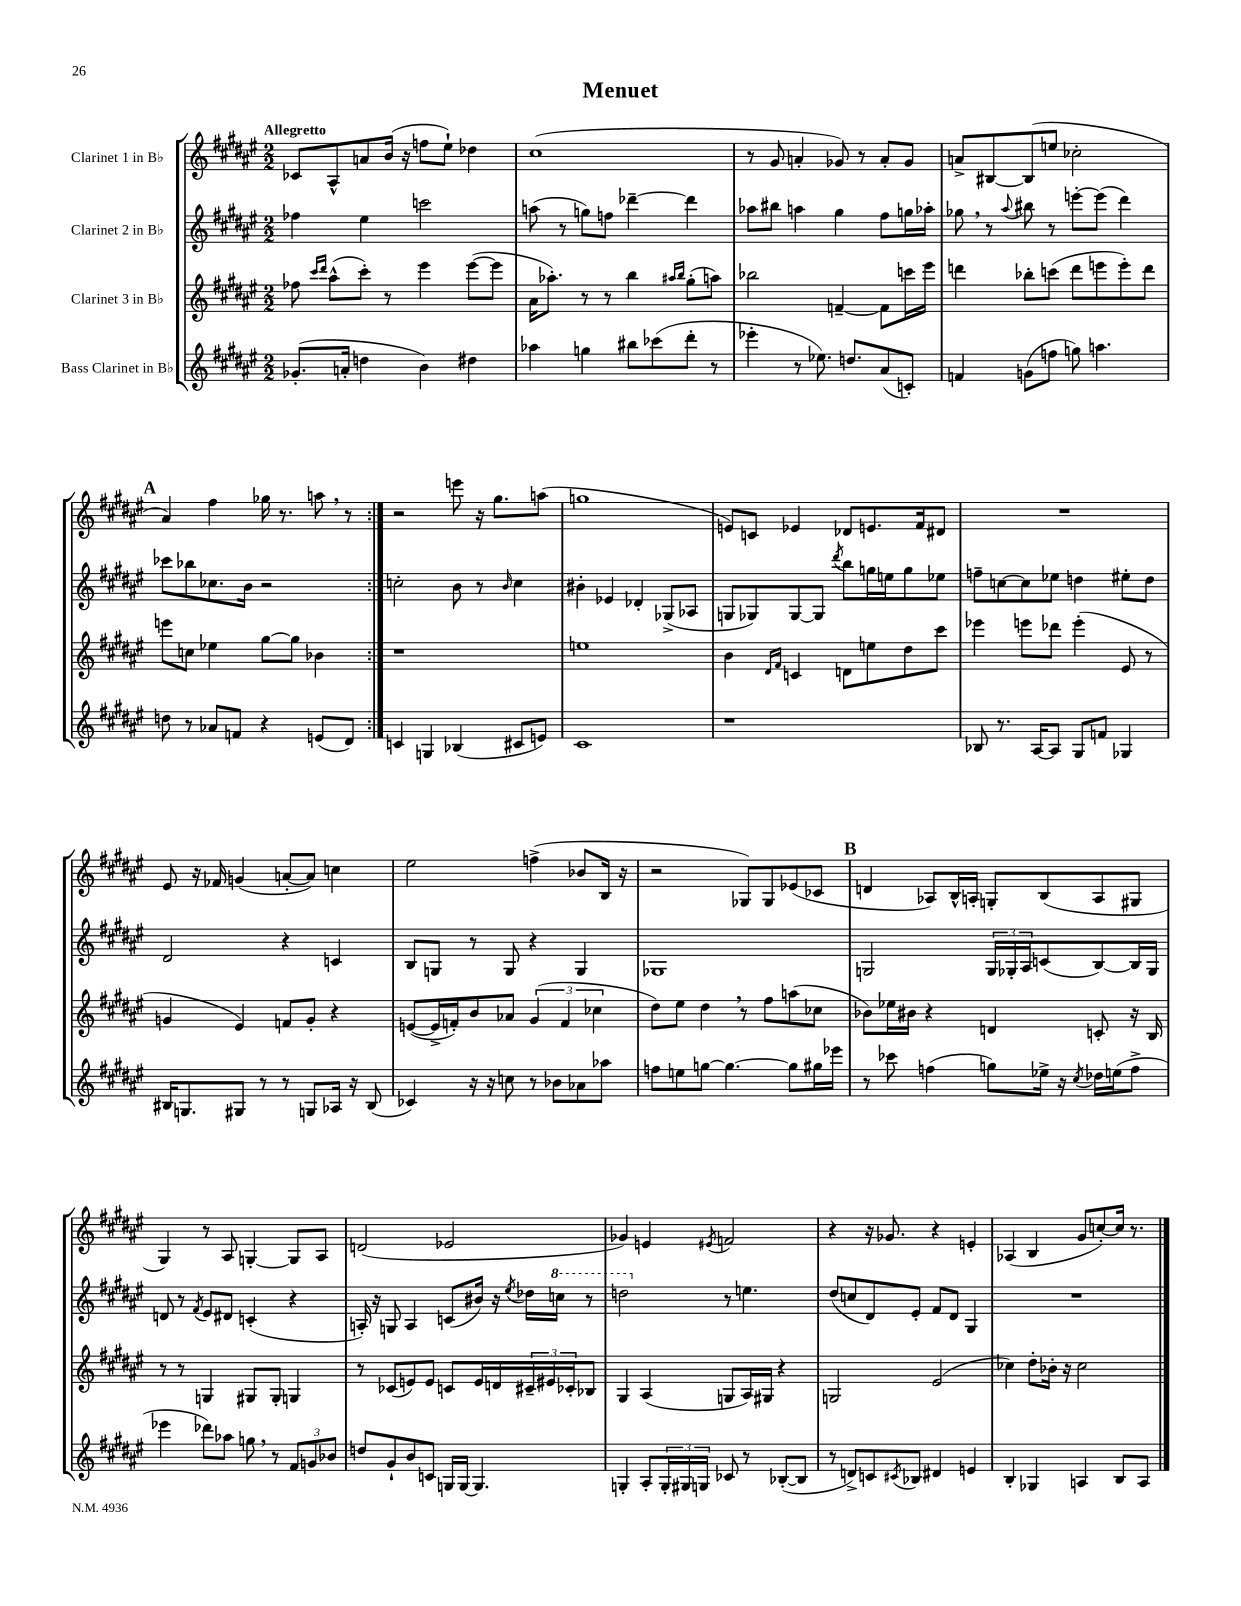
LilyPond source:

\header { title = "Menuet" }
<<
\new StaffGroup <<
\new Staff = "s0" \with { instrumentName = "Clarinet 1 in Bb" } {
    \clef treble \key fis \major \numericTimeSignature \time 2/2 \tempo "Allegretto"
    \repeat volta 2 { ces'8 ais8-^ a'8 b'16( r16 f''8 eis''8-!) des''4 |
    cis''1( |
    r8 gis'8 a'4-. ges'8) r8 a'8-. ges'8 |
    a'8-> bis8~ bis8( e''8 ces''2-. |
    \mark \markup { \bold "A" } ais'4) fis''4 ges''16 r8. a''8 \breathe r8 | }
    r2 e'''8 r16 gis''8. a''8( |
    g''1 |
    e'8) c'8 ees'4 des'8 e'8. fis'16 dis'8 |
    R1 |
    eis'8 r16 fes'16 g'4( a'8~-. a'8) c''4 |
    eis''2 f''4->( bes'8 b16 r16 |
    r2 ges8) ges8 ees'8( ces'8 |
    \mark \markup { \bold "B" } d'4 aes8) b16-^ a16-. g8-. b8( a8 gis8 |
    gis4) r8 ais8 g4~-. g8 ais8 |
    d'2( ees'2 |
    ges'4) e'4 \acciaccatura { eis'8 } f'2 |
    r4 r16 ges'8. r4 e'4-. |
    aes4( b4 gis'8 c''8~-.) c''16 r8. \bar "|." |
}
\new Staff = "s1" \with { instrumentName = "Clarinet 2 in Bb" } {
    \clef treble \key fis \major \numericTimeSignature \time 2/2
    \repeat volta 2 { fes''4 eis''4 c'''2 |
    a''8( r8 g''8) f''8 des'''4~-- des'''4 |
    aes''8 bis''8 a''4 gis''4 fis''8 g''16 aes''16-. |
    ges''8 \breathe r8 \appoggiatura { ais''8 } bis''8 r8 e'''8~-. e'''8( dis'''4) |
    \mark \markup { \bold "A" } ces'''8 bes''8 ces''8. b'16 r2 | }
    c''2-. b'8 r8 \grace { b'16 } c''4 |
    bis'4-. ees'4 des'4-. ges8->( aes8 |
    g8 ges8) ges8~ ges8 \acciaccatura { dis'''8 } b''8 g''16 e''16 g''8 ees''8 |
    f''8-- c''8~ c''8 ees''8 d''4 eis''8-. d''8 |
    dis'2 r4 c'4 |
    b8 g8 r8 g8 r4 g4 |
    ges1 |
    \mark \markup { \bold "B" } g2 \tuplet 3/2 { g16 ges16-. ais16 } c'8( b8~) b16 ges16 |
    d'8 r8 \acciaccatura { fis'8 } eis'8 dis'8 c'4-.( r4 |
    a16-.) r16 g8 a4 c'8( bis'16) r16 \acciaccatura { eis''8 } des''16 \ottava #1 c'''16 r8 |
    d'''2 \ottava #0 r8 e''4. |
    dis''8( c''8 dis'8) eis'8-. fis'8 dis'8 gis4 |
    R1 \bar "|." |
}
\new Staff = "s2" \with { instrumentName = "Clarinet 3 in Bb" } {
    \clef treble \key fis \major \numericTimeSignature \time 2/2
    \repeat volta 2 { fes''8 \grace { cis'''16 dis'''16 } ais''8-^( cis'''8-.) r8 eis'''4 eis'''8~( eis'''8 |
    ais'16 aes''8.-.) r8 r8 b''4 \grace { ais''16 b''16 } gis''8-.( a''8) |
    bes''2 f'4~-- f'8 c'''16 eis'''16 |
    d'''4 bes''8-. c'''8( d'''8 e'''8 e'''8-.) d'''8 |
    \mark \markup { \bold "A" } e'''8 c''8 ees''4 gis''8~ gis''8 bes'4 | }
    r1 |
    e''1 |
    b'4 \grace { dis'16 fis'16 } c'4 d'8 e''8 dis''8 cis'''8 |
    ees'''4 e'''8 des'''8 e'''4-.( eis'8 r8 |
    g'4 eis'4) f'8 g'8-. r4 |
    e'8~( e'16-> f'16-.) b'8 aes'8 \tuplet 3/2 { gis'4( f'4 ces''4 } |
    dis''8) eis''8 dis''4 \breathe r8 fis''8 a''8( ces''8 |
    \mark \markup { \bold "B" } bes'8) ees''16 bis'16 r4 d'4 c'8-. r16 b16 |
    r8 r8 g4 gis8 gis8-. g4 |
    r8 ces'8( e'8) e'8 c'8 e'16 d'16 \tuplet 3/2 { cis'16-- eis'16 ces'16-. } bes8 |
    gis4 ais4( g8 ais16) gis16 r4 |
    g2 eis'2( |
    ces''4) dis''8-. bes'16-. r16 ces''2 \bar "|." |
}
\new Staff = "s3" \with { instrumentName = "Bass Clarinet in Bb" } {
    \clef treble \key fis \major \numericTimeSignature \time 2/2
    \repeat volta 2 { ges'8.-.( a'16-. d''4 b'4) dis''4 |
    aes''4 g''4 bis''8 ces'''8( dis'''8-. r8 |
    ees'''4-. r8 ees''8.) d''8. ais'8( c'8-.) |
    f'4 g'8( f''8 g''8) a''4. |
    \mark \markup { \bold "A" } d''8 r8 aes'8 f'8 r4 e'8( dis'8) | }
    c'4 g4 bes4( cis'8 e'8) |
    cis'1 |
    r1 |
    bes8 r8. ais16~ ais8 gis8 f'8 ges4 |
    bis16 g8. gis8 r8 r8 g8 aes16 r16 bis8( |
    ces'4) r16 r16 c''8 r8 bes'8 aes'8 aes''8 |
    f''8 e''8 g''8~ g''4.~ g''8 gis''16 ees'''16 |
    \mark \markup { \bold "B" } r8 ces'''8 f''4( g''8) ees''16-> r16 \acciaccatura { cis''8 } des''16 e''16( f''8-> |
    ees'''4 des'''8) aes''8 g''8 \breathe r8 \tuplet 3/2 { fis'8 g'8 bes'8 } |
    d''8 gis'8-! b'8 c'8 g16 g16~ g4. |
    g4-. ais8-. \tuplet 3/2 { g16-. gis16 g16 } ces'8 r8 bes8~-.( bes8 |
    r8 d'8->) c'8 \acciaccatura { cis'8 } bes8 dis'4 e'4 |
    b4-. ges4 a4 b8 a8 \bar "|." |
}
>>
>>
\layout { \context { \Score \remove "Bar_number_engraver" } }
